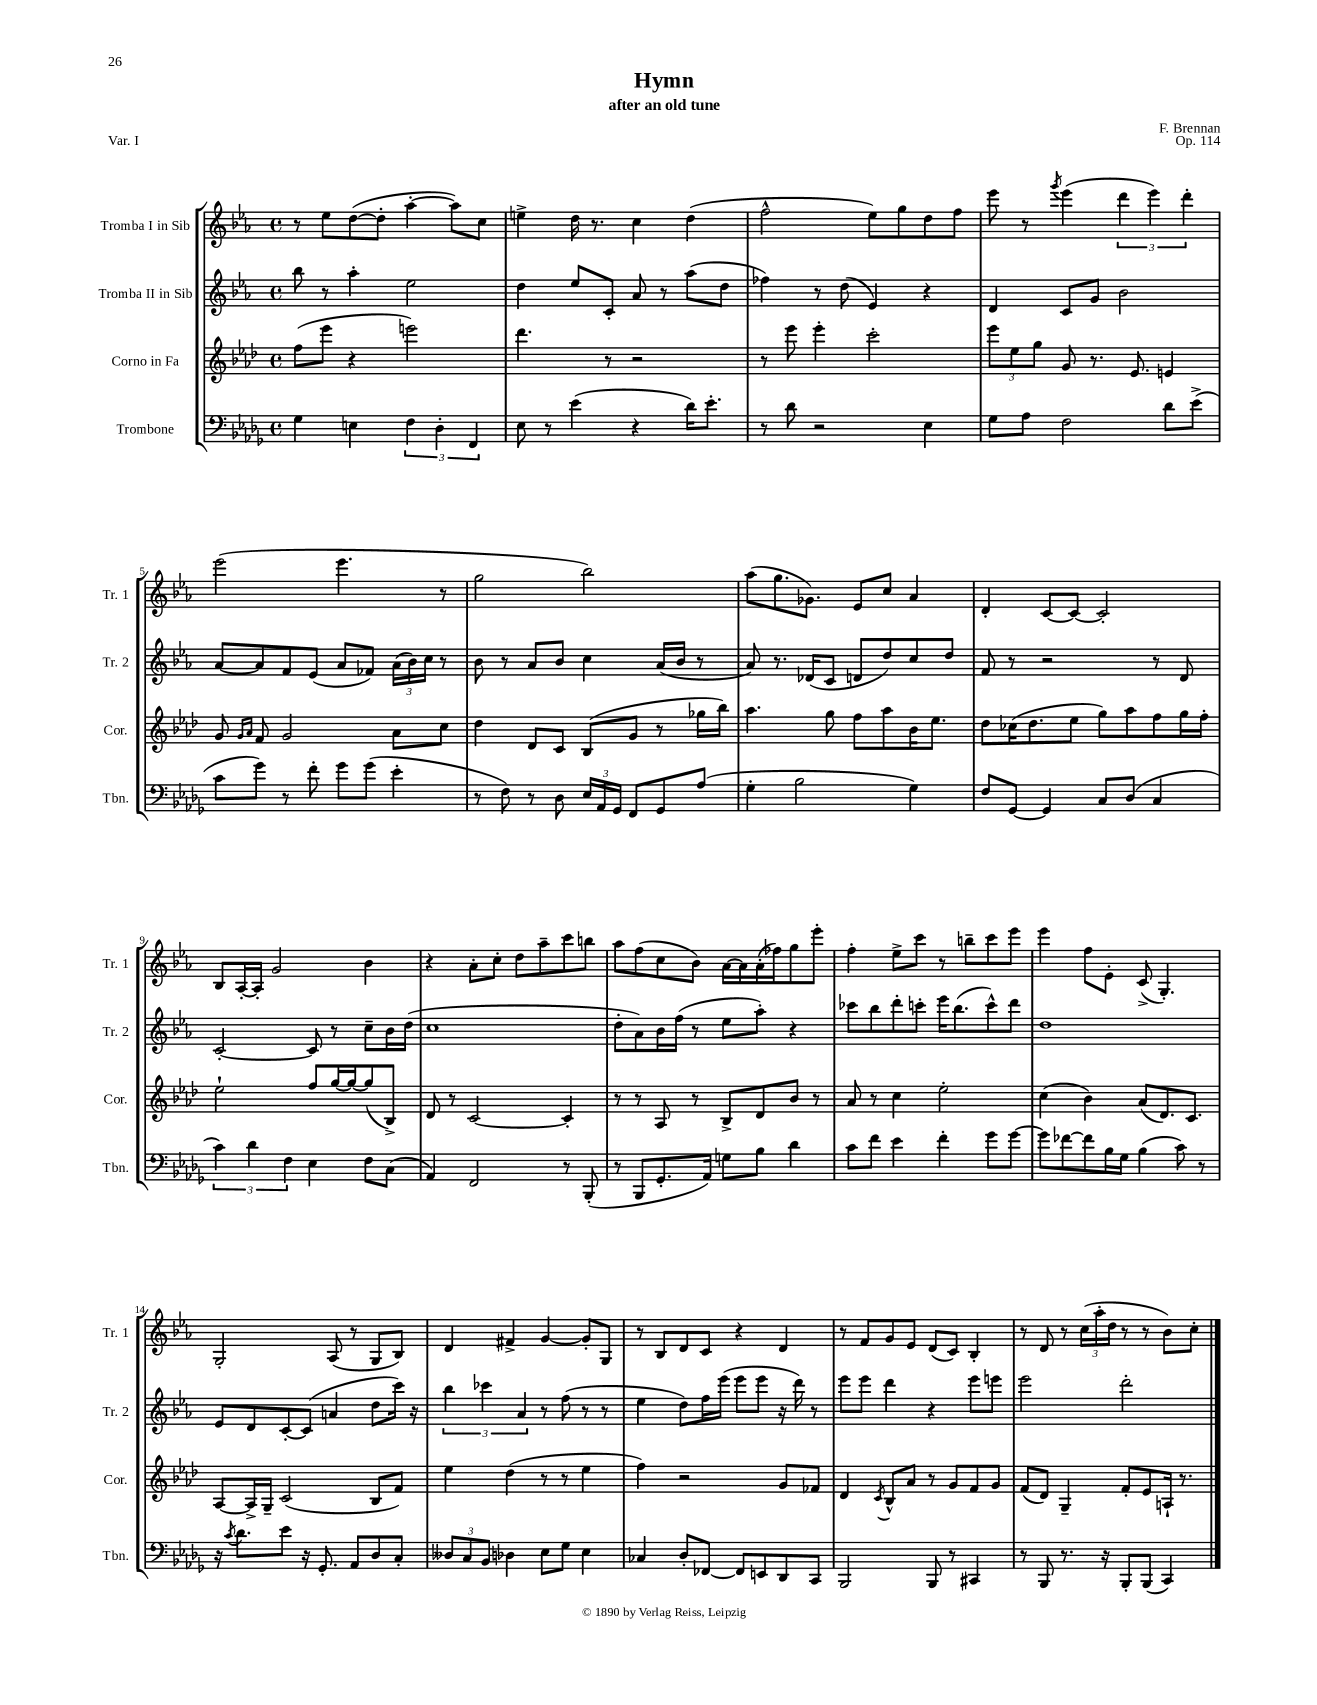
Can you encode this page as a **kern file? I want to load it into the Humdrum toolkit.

**kern	**kern	**kern	**kern
*staff4	*staff3	*staff2	*staff1
*clefF4	*clefG2	*clefG2	*clefG2
*k[b-e-a-d-g-]	*k[b-e-a-d-]	*k[b-e-a-]	*k[b-e-a-]
*M4/4	*M4/4	*M4/4	*M4/4
*met(c)	*met(c)	*met(c)	*met(c)
4G-	(8ff	8bb-	8r
.	8eee-	8r	8ee-
4E	4r	4aa-'	([8dd
.	.	.	8dd']
6F	2eee)	2ee-	[4aa-'
6D-'	.	.	.
.	.	.	8aa-])
6FF	.	.	.
.	.	.	8cc
=	=	=	=
8E-	4.ddd-	4dd	4ee^
8r	.	.	.
(4e-	.	8ee-	16dd
.	.	.	8.r
.	8r	8c'	.
4r	2r	8a-	4cc
.	.	8r	.
16d-)	.	(8aa-	(4dd
8.e-'	.	.	.
.	.	8dd	.
=	=	=	=
8r	8r	4ff-)	2ff^^
8d-	8eee-	.	.
2r	4eee-'	8r	.
.	.	(8dd	.
.	2ccc'	4e-)	8ee-)
.	.	.	8gg
4E-	.	4r	8dd
.	.	.	8ff
=	=	=	=
8G-	12eee-	4d	8eee-
.	12ee-	.	.
8A-	.	.	8r
.	12gg	.	.
.	.	.	8qggg
2F	8g	8c	(4eee-
.	8.r	8g	.
.	.	2b-	6ddd
.	8.e-	.	.
.	.	.	6eee-)
8d-	4e	.	.
.	.	.	6ddd'
(8e-^	.	.	.
=	=	=	=
8c	8g	[8a-	(2eee-
.	16qqg	.	.
.	16qqa-	.	.
8g-)	8f	8a-]	.
8r	2g	8f	.
8f'	.	(8e-	.
8g-	.	8a-	4.eee-
(8g-	.	8f-)	.
4e-'	8a-	(24a-	.
.	.	24b-)	.
.	.	24cc	.
.	8cc	8r	8r
=	=	=	=
8r	4dd-	8b-	2gg
8F)	.	8r	.
8r	8d-	8a-	.
8D-	8c	8b-	.
24E-	(8B-	4cc	2bb-)
24AA-	.	.	.
24GG-	.	.	.
8FF	8g	.	.
8GG-	8r	(16a-	.
.	.	16b-	.
(8A-	16gg-	8r	.
.	16bb-)	.	.
=	=	=	=
4G-'	4.aa-	8a-)	(8aa-
.	.	8.r	8.gg
2B-	.	.	.
.	.	(16d-	8.g-)
.	8gg	8c	.
.	8ff	8d	8e-
.	8aa-	8dd)	8cc
4G-)	16b-	8cc	4a-
.	8.ee-	.	.
.	.	8dd	.
=	=	=	=
8F	8dd-	8f	4d'
[8GG-	(16cc-	8r	.
.	8.dd-	.	.
4GG-]	.	2r	[8c
.	8ee-	.	8c_
8C	8gg)	.	2c']
(8D-	8aa-	.	.
4C	8ff	8r	.
.	16gg	8d	.
.	16ff'	.	.
=	=	=	=
6c)	2ee-`	[2c'	8B-
.	.	.	[16A-'
6d-	.	.	.
.	.	.	16A-']
.	.	.	2g
6F	.	.	.
4E-	8ff	8c]	.
.	[16gg	8r	.
.	16gg_	.	.
8F	(8gg]	8cc~	4b-
(8C	8B-^)	16b-	.
.	.	(16dd	.
=	=	=	=
4AA-)	8d-	1cc	4r
.	8r	.	.
2FF	[2c	.	8a-'
.	.	.	8cc'
.	.	.	8dd
.	.	.	8aa-~
8r	4c']	.	8ccc
(8BBB-'	.	.	8bb
=	=	=	=
8r	8r	8dd'	8aa-
8BBB-	8r	8a-)	(8ff
8.GG-'	8A-	16b-	8cc
.	.	(16ff	.
.	8r	8r	8b-)
16AA-)	.	.	.
8G	8B-^	8ee-	[16a-
.	.	.	16a-]
8B-	8d-	8aa-')	(16a-'
.	.	.	16ff-)
4d-	8b-	4r	8gg
.	8r	.	8eee-'
=	=	=	=
8c	8a-	8ccc-	4ff'
8f	8r	8bb-	.
4e-	4cc	8ddd'	8ee-^
.	.	8ccc'	8ccc
4f'	2ee-'	16eee-	8r
.	.	(8.bb-	.
.	.	.	8bb~
8g-	.	8ccc^^)	8ccc
[8g-	.	8ddd	8eee-
=	=	=	=
8g-]	(4cc	1dd	4eee-
[8f-	.	.	.
8f-]	4b-)	.	8ff
16B-	.	.	8e-'
16G-	.	.	.
(4B-	(8a-	.	(8c^
.	8.d-)	.	4.G')
8c)	.	.	.
.	8.c	.	.
8r	.	.	.
=	=	=	=
16r	[8A-	8e-	2G'
8qc	.	.	.
8.d-	.	.	.
.	16A-^]	8d	.
.	16G~	.	.
8e-	(2c	[8c'	.
16r	.	(8c]	.
8.GG-'	.	.	.
.	.	4a	(8A-
8AA-	.	.	8r
8D-	8B-	8dd	8G
8C'	8f)	16ccc)	8B-)
.	.	16r	.
=	=	=	=
12D--	4ee-	6bb-	4d
12C	.	.	.
12BB-	.	6ccc-	.
4D-	(4dd-	.	4f#^
.	.	6a-	.
8E-	8r	8r	[4g
8G-	8r	(8ff	.
4E-	4ee-	8r	8g']
.	.	8r	8G
=	=	=	=
4C-	4ff)	4ee-	8r
.	.	.	8B-
8D-'	2r	8dd)	8d
[8FF-	.	16ff	8c
.	.	(16eee-	.
8FF-]	.	8eee-	4r
8EE	.	8eee-	.
8DD-	8g	16r	4d
.	.	16ddd)	.
8CC	8f-	8r	.
=	=	=	=
2BBB-	4d-	8eee-	8r
.	.	8eee-	8f
.	8qc	.	.
.	8B-^^	4ddd	8g
.	8a-	.	8e-
8BBB-	8r	4r	(8d
8r	8g	.	8c)
4CC#	8f	8eee-	4B-'
.	8g	8eee	.
=	=	=	=
8r	(8f	2eee-	8r
8BBB-	8d-)	.	8d
8.r	4G~	.	8r
.	.	.	(24cc
.	.	.	24aa-'
16r	.	.	.
.	.	.	24dd
8BBB-'	8f'	2ddd'	8r
(8BBB-	8e-	.	8r
4CC)	16A`	.	8b-)
.	8.r	.	.
.	.	.	8cc'
==	==	==	==
*-	*-	*-	*-
